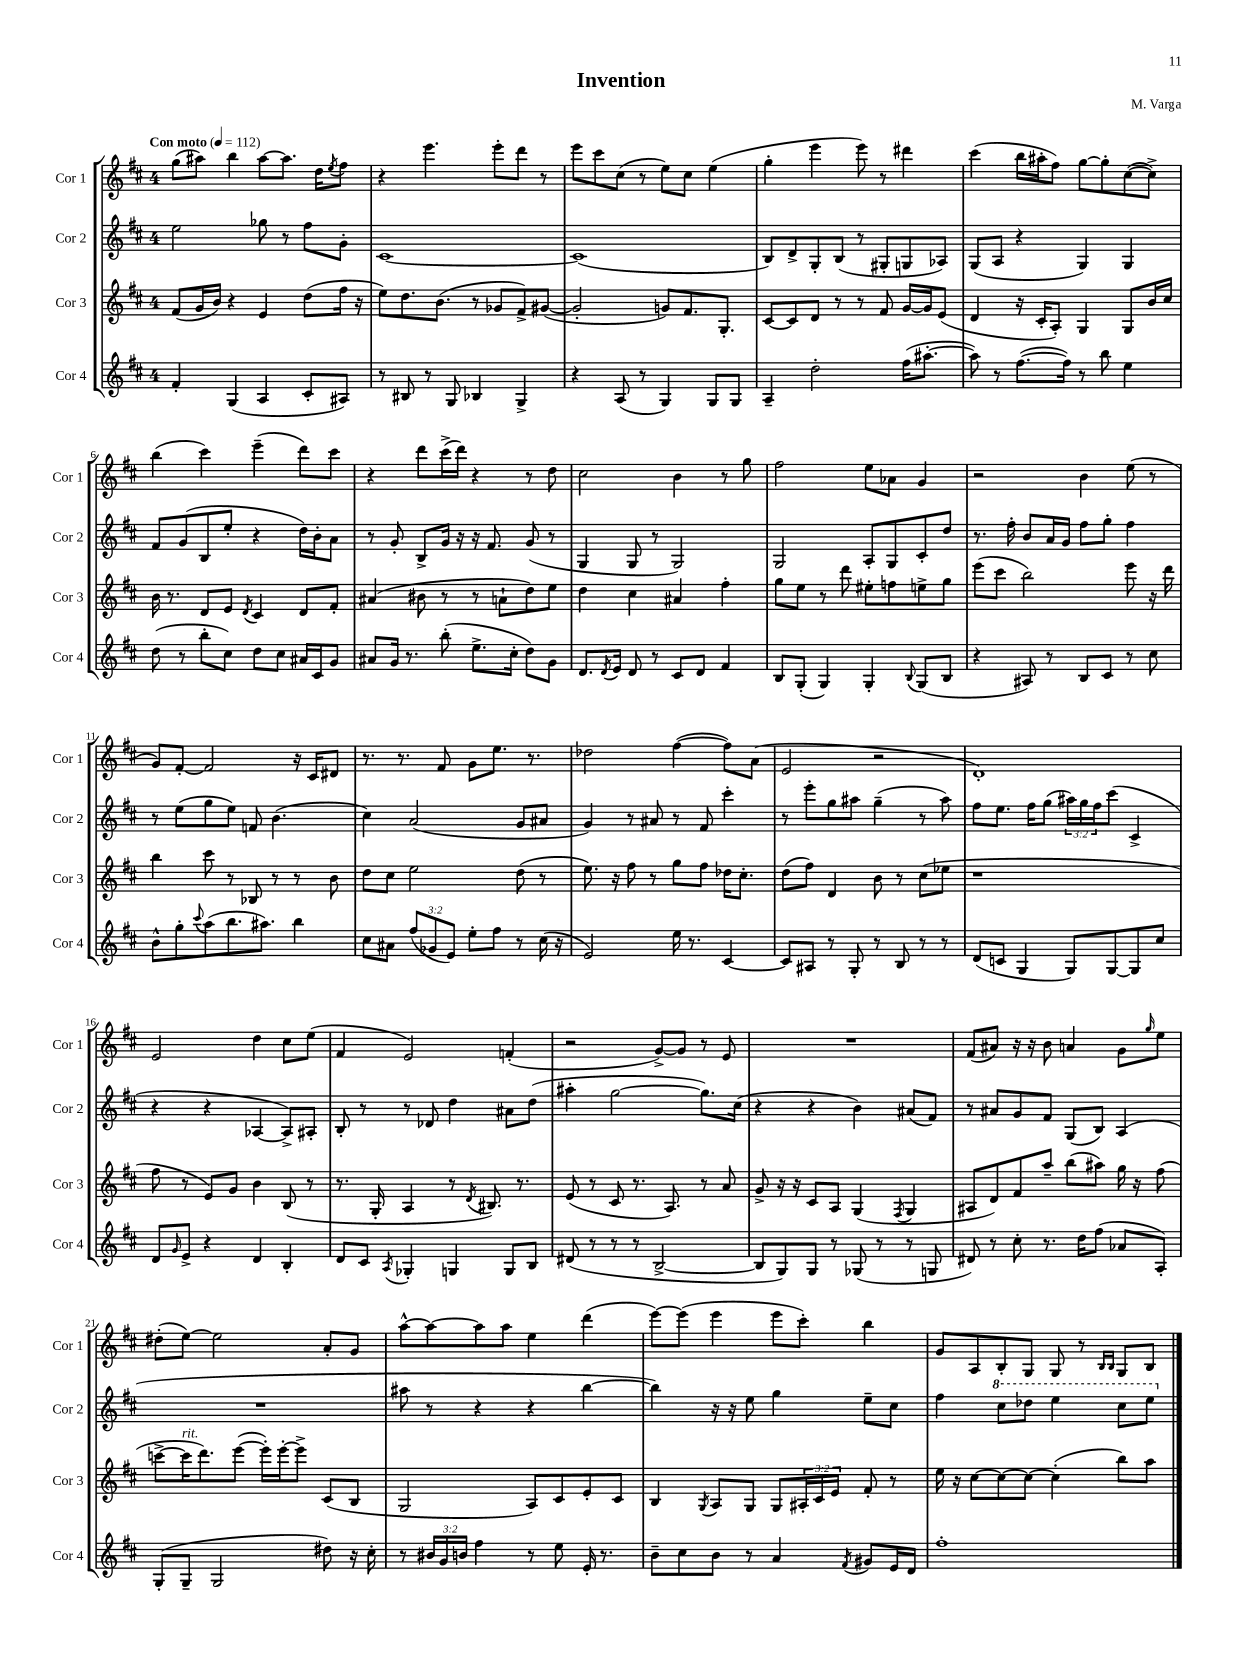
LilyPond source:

\header { title = "Invention" composer = "M. Varga" }
<<
\new StaffGroup <<
\new Staff = "s0" \with { instrumentName = "Cor 1" shortInstrumentName = "Cor 1" } {
    \clef treble \key d \major \once \override Staff.TimeSignature.style = #'single-digit \time 4/4 \tempo "Con moto" 4 = 112
    g''8( ais''8) b''4 ais''8~ ais''8. d''16 \acciaccatura { e''8 } fis''8 |
    r4 e'''4. e'''8-. d'''8 r8 |
    e'''8 cis'''8 cis''8( r8 e''8) cis''8 e''4( |
    g''4-. e'''4 e'''8) r8 dis'''4 |
    cis'''4( b''16 ais''16-. fis''8) g''8~ g''8-. cis''8~( cis''8->) |
    b''4( cis'''4) e'''4--( d'''8) cis'''8 |
    r4 d'''8 cis'''16->( d'''16) r4 r8 d''8 |
    cis''2 b'4 r8 g''8 |
    fis''2 e''8 aes'8 g'4 |
    r2 b'4 e''8( r8 |
    g'8) fis'8~-. fis'2 r16 cis'16 dis'8 |
    r8. r8. fis'8 g'8 e''8. r8. |
    des''2 fis''4~( fis''8) a'8( |
    e'2 r2 |
    d'1-.) |
    e'2 d''4 cis''8 e''8( |
    fis'4 e'2) f'4-.( |
    r2 g'8~->) g'8 r8 e'8 |
    R1 |
    fis'8( ais'8) r16 r16 b'8 a'4 g'8 \grace { g''16 } e''8 |
    dis''8-.( e''8~) e''2 a'8-. g'8 |
    a''8~-^ a''8~ a''8 a''8 e''4 d'''4( |
    e'''8~) e'''8( e'''4 e'''8 cis'''8-.) b''4 |
    g'8 a8 b8-. g8 g8 r8 \grace { b16 b16 } g8 b8 \bar "|." |
}
\new Staff = "s1" \with { instrumentName = "Cor 2" shortInstrumentName = "Cor 2" } {
    \clef treble \key d \major \once \override Staff.TimeSignature.style = #'single-digit \time 4/4 \override Staff.TupletNumber.text = #tuplet-number::calc-fraction-text
    e''2 ges''8 r8 fis''8 g'8-. |
    cis'1~ |
    cis'1( |
    b8) d'8-> g8-. b8( r8 gis8-. g8 aes8) |
    g8( a8 r4 g4) g4 |
    fis'8 g'8( b8 e''8-. r4 d''16) b'16-. a'8 |
    r8 g'8-. b8-> g'16 r16 r16 fis'8. g'8( r8 |
    g4 g8 r8 g2) |
    g2 a8-. g8 cis'8-. d''8 |
    r8. fis''16-. b'8 a'16 g'16 fis''8 g''8-. fis''4 |
    r8 e''8( g''8 e''8) f'8 b'4.( |
    cis''4) a'2( g'8 ais'8 |
    g'4) r8 ais'8 r8 fis'8 cis'''4-. |
    r8 e'''8-. g''8 ais''8 g''4--( r8 ais''8) |
    fis''8 e''8. fis''16 g''8( \tuplet 3/2 { ais''16) g''16 fis''16 } cis'''8( cis'4-> |
    r4 r4 aes4~ aes8->) ais8-. |
    b8-. r8 r8 des'8 d''4 ais'8 d''8( |
    ais''4-. g''2~ g''8.) cis''16( |
    r4 r4 b'4) ais'8( fis'8) |
    r8 ais'8 g'8 fis'8 g8( b8) a4( |
    R1 |
    ais''8 r8 r4 r4 b''4~ |
    b''4) r16 r16 e''8 g''4 e''8-- cis''8 |
    fis''4 \ottava #1 cis'''8 des'''8 e'''4 cis'''8 e'''8 \ottava #0 \bar "|." |
}
\new Staff = "s2" \with { instrumentName = "Cor 3" shortInstrumentName = "Cor 3" } {
    \clef treble \key d \major \once \override Staff.TimeSignature.style = #'single-digit \time 4/4 \override Staff.TupletNumber.text = #tuplet-number::calc-fraction-text
    fis'8( g'16 b'16) r4 e'4 d''8( fis''16 r16 |
    e''8) d''8. b'8.( r8 ges'8 fis'8->) gis'8~( |
    gis'2-. g'8) fis'8. g8.-. |
    cis'8~ cis'8 d'8 r8 r8 fis'8 g'16~ g'16 e'8( |
    d'4 r16 cis'16-. a8-.) g4 g8 b'16 cis''16 |
    b'16 r8. d'8 e'8 \acciaccatura { d'8 } cis'4 d'8 fis'8-. |
    ais'4( bis'8 r8 r8 a'8-! d''8) e''8 |
    d''4 cis''4 ais'4 fis''4-. |
    g''8 e''8 r8 d'''8 eis''8-. f''8 e''8-> g''8 |
    e'''8( cis'''8 b''2) e'''8 r16 d'''16 |
    b''4 cis'''8 r8 bes8 r8 r8 b'8 |
    d''8 cis''8 e''2 d''8( r8 |
    e''8.) r16 fis''8 r8 g''8 fis''8 des''16 cis''8.-. |
    d''8( fis''8) d'4 b'8 r8 cis''8( ees''8 |
    r1 |
    fis''8 r8 e'8) g'8 b'4 b8( r8 |
    r8. g16-. a4 r8 \acciaccatura { d'8 } bis8.) r8. |
    e'8( r8 cis'8 r8. a8.) r8 a'8 |
    g'8-> r16 r16 cis'8 a8 g4( \acciaccatura { fis8 } g4 |
    ais8 d'8) fis'8 a''8-- b''8( ais''8) g''16 r16 fis''8( |
    c'''8~-> c'''16^\markup { \italic "rit." } d'''8.) e'''8~( e'''16-.) e'''16~-. e'''8-> cis'8( b8 |
    g2 a8) cis'8 e'8-. cis'8 |
    b4 \acciaccatura { g8 } a8 g8 g8 \tuplet 3/2 { ais16-. cis'16 e'16 } fis'8-. r8 |
    e''16 r16 cis''8~ cis''8~ cis''8~ cis''4-.( b''8) a''8 \bar "|." |
}
\new Staff = "s3" \with { instrumentName = "Cor 4" shortInstrumentName = "Cor 4" } {
    \clef treble \key d \major \once \override Staff.TimeSignature.style = #'single-digit \time 4/4 \override Staff.TupletNumber.text = #tuplet-number::calc-fraction-text
    fis'4-. g4( a4 cis'8-. ais8) |
    r8 bis8 r8 g8 bes4 g4-> |
    r4 a8( r8 g4) g8 g8 |
    a4-- d''2-. fis''16( ais''8.~-. |
    ais''8) r8 fis''8.~( fis''16) r8 b''8 e''4 |
    d''8( r8 b''8-. cis''8) d''8 cis''8 ais'16 cis'16 g'8 |
    ais'8 g'16 r8. b''8-.( e''8.-> cis''16-. d''8) g'8 |
    d'8. \acciaccatura { d'8 } e'16 d'8 r8 cis'8 d'8 fis'4 |
    b8 g8-.( g4) g4-. \appoggiatura { b8 } g8( b8 |
    r4 ais8) r8 b8 cis'8 r8 cis''8 |
    b'8-^ g''8-. \appoggiatura { cis'''8 } a''8( b''8. ais''8.) b''4 |
    cis''8 ais'8 \tuplet 3/2 { fis''8( ges'8 e'8) } e''8-. fis''8 r8 cis''16( r16 |
    e'2) e''16 r8. cis'4~ |
    cis'8 ais8 r8 g8-. r8 b8 r8 r8 |
    d'8( c'8 g4 g8) g8~ g8 cis''8 |
    d'8 \grace { g'16 } e'8-> r4 d'4 b4-. |
    d'8 cis'8 \acciaccatura { a8 } ges4-. g4 g8 b8 |
    dis'8( r8 r8 r8 b2~-> |
    b8 g8) g8 r8 ges8( r8 r8 g8 |
    dis'8) r8 cis''8-. r8. d''16 fis''8( aes'8 a8-.) |
    g8-.( g8-- g2 dis''8) r16 cis''16-. |
    r8 \tuplet 3/2 { bis'16 g'16 b'16 } fis''4 r8 e''8 e'16-. r8. |
    b'8-- cis''8 b'8 r8 a'4 \acciaccatura { fis'8 } gis'8 e'16 d'16 |
    fis''1-. \bar "|." |
}
>>
>>
